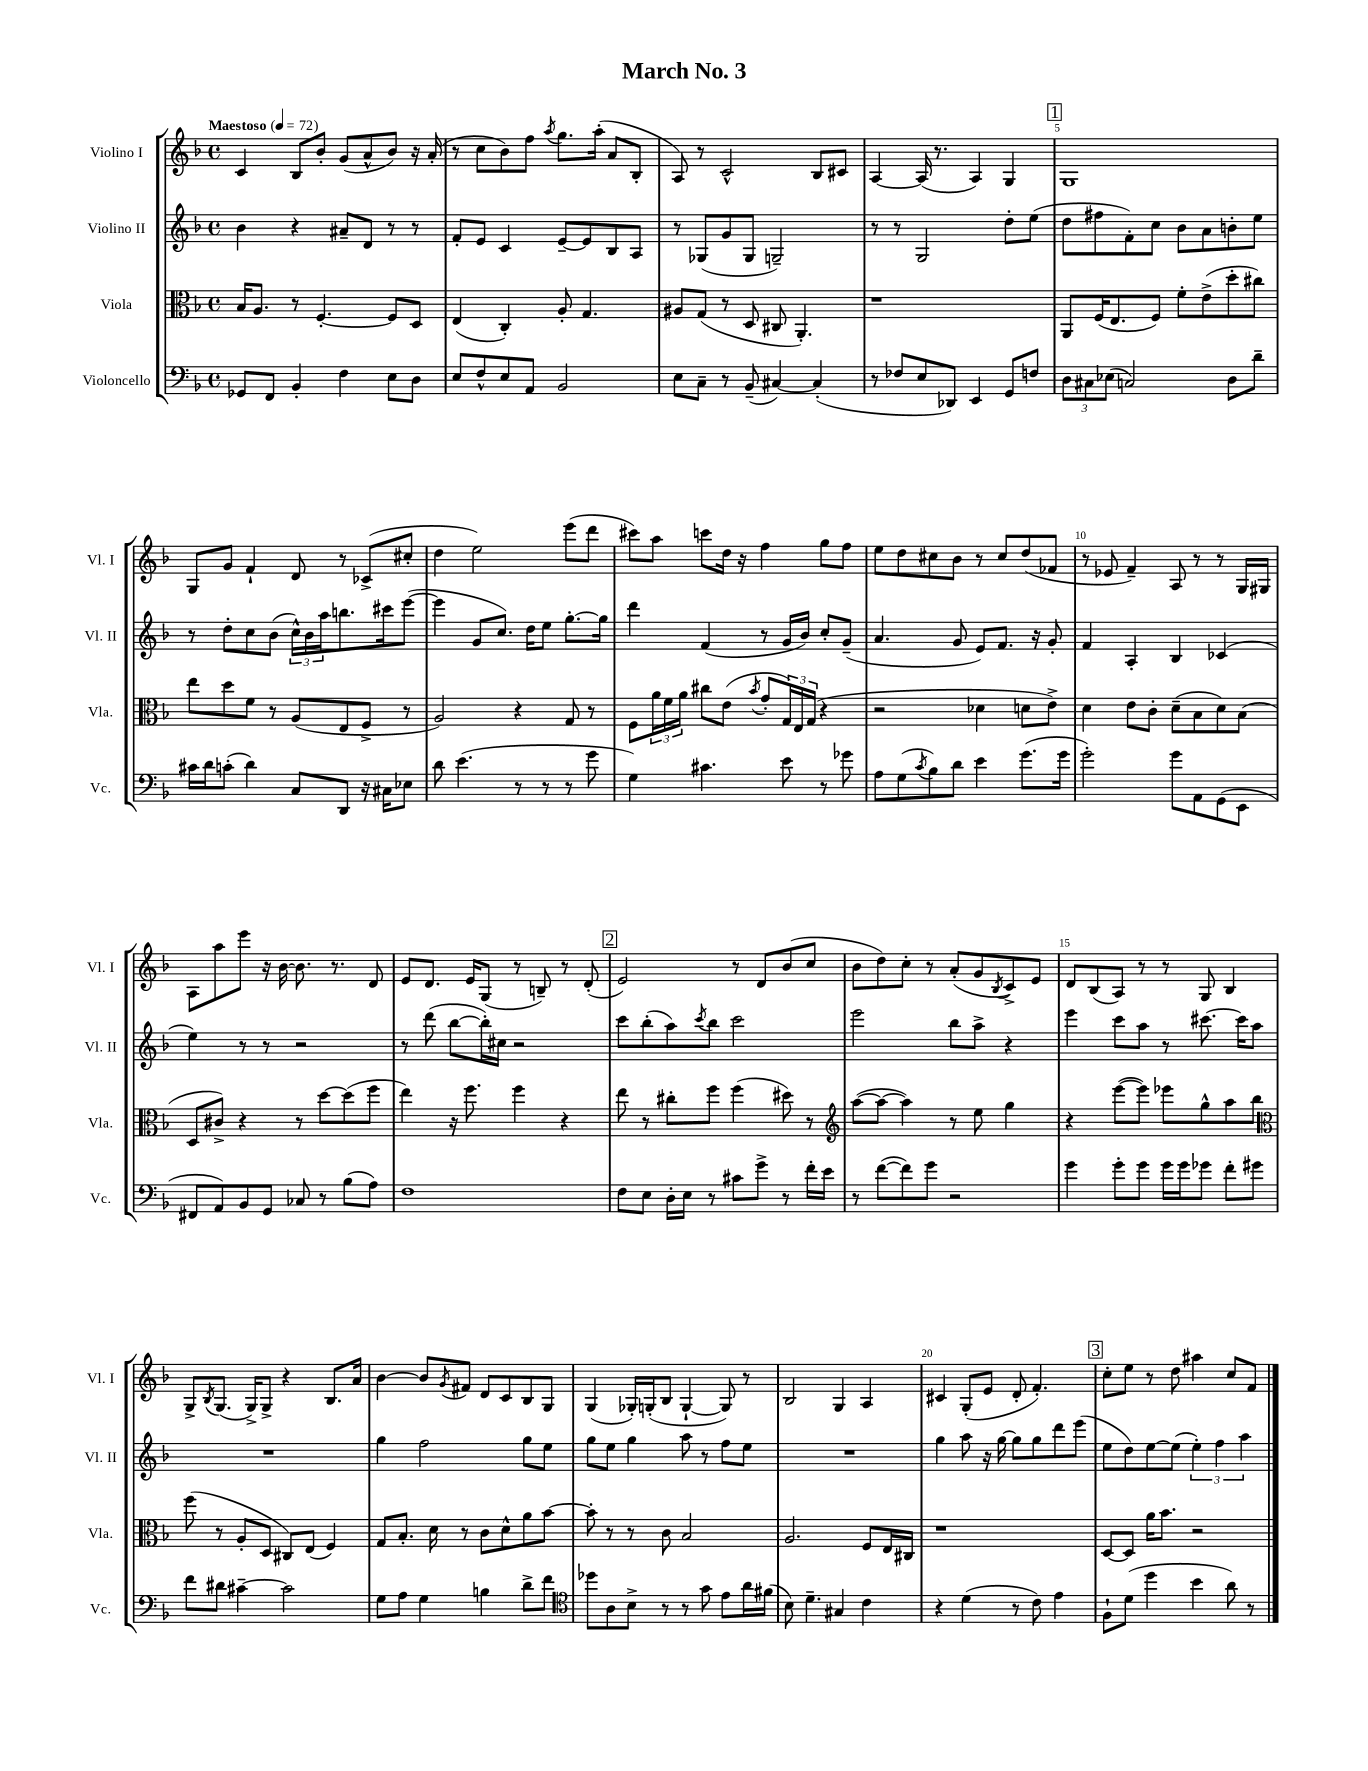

**kern	**kern	**kern	**kern
*part4	*part3	*part2	*part1
*staff4	*staff3	*staff2	*staff1
*I"Violoncello	*I"Viola	*I"Violino II	*I"Violino I
*I'Vc.	*I'Vla.	*I'Vl. II	*I'Vl. I
*clefF4	*clefC3	*clefG2	*clefG2
*k[b-]	*k[b-]	*k[b-]	*k[b-]
*M4/4	*M4/4	*M4/4	*M4/4
*met(c)	*met(c)	*met(c)	*met(c)
*MM72	*MM72	*MM72	*MM72
=1	=1	=1	=1
!	!	!	!LO:TX:a:B:t=Maestoso
8GG-X/L	16B-/KL	4b-\	4c/
.	8.A/J	.	.
8FF/J	.	.	.
4BB-'/	8r	4r	8B-/L
.	[4.F'/	.	8b-'/J
4F\	.	8a#X~/L	(8g/L
.	.	8d/J	8a^^/
8E\L	8F/L]	8r	8b-/J)
8D\J	8D/J	8r	16r
.	.	.	(16a'/
=2	=2	=2	=2
8E/L	(4E/	8f'/L	8r
8F^^/	.	8e/J	8cc\L
8E/	4C'/)	4c/	8b-\)
8AA/J	.	.	8ff\J
.	.	.	8qaa/
2BB-/	8A'/	[8e~/L	8.gg\L
.	4.G/	8e/]	.
.	.	.	(16aa'\Jk
.	.	8B-/	8a/L
.	.	8A/J	8B-'/J
=3	=3	=3	=3
8E\L	8A#X/L	8r	8A/)
8C~\J	(8G/J	(8G-X/L	8r
8r	8r	8g/	2c^^/
(8BB-~/	8D/	8G-/J	.
[4C#X/)	8C#X/	2Gn~/)	.
.	4.AA'/)	.	.
(4C#'/]	.	.	8B-/L
.	.	.	8c#X/J
=4	=4	=4	=4
8r	1r	8r	[4A/
8F-X/L	.	8r	.
8E/	.	2G/	(16A/]
.	.	.	8.r
8DD-X/J)	.	.	.
4EE/	.	.	4A/)
8GG/L	.	8dd'\L	4G/
8Fn/J	.	(8ee\J	.
!!LO:REH:place=s1:t=1
=5	=5	=5	=5
12D\L	8AA/L	8dd\L	1G
12C#X\	.	.	.
.	(16F/K	8ff#X\	.
(12E-X\J	.	.	.
.	8.E/	.	.
2Cn/)	.	8f'\)	.
.	8F/J)	8cc\J	.
.	8f'\L	8b-\L	.
.	(8e^\	8a\	.
8D\L	8dd'\	8bn'\	.
8d~\J	8cc#X\J)	8ee\J	.
!!LO:LB:g=z
=6	=6	=6	=6
16c#X\LL	8ee\L	8r	8G/L
16d\J	.	.	.
(8cn'\J	8dd\	8dd'\L	8g/J
4d\)	8f\J	8cc\	4f`/
.	8r	(8b-\J	.
8C/L	(8A/L	24cc^^\LL)	8d/
.	.	24b-\	.
.	.	24aa\J	.
8DD/J	8E/	8.bbn\	8r
16r	8F^/J	.	(8c-X^/L
16C#X\KL	.	16ccc#X\k	.
8E-X\J	8r	([8eee\J	8cc#X'/J
=7	=7	=7	=7
8d\	2A/)	4eee\]	4dd\
(4.e\	.	.	.
.	.	8g/L	2ee\)
.	.	8.cc/J)	.
8r	4r	.	.
.	.	16dd\KL	.
8r	.	8ee\J	.
8r	8G/	[8.gg'\L	(8eee\L
8g\	8r	.	8ddd\J
.	.	16gg\Jk]	.
=8	=8	=8	=8
4G\)	8F\L	4ddd\	8ccc#X\L)
.	24a\L	.	8aa\J
.	24f\	.	.
.	24a\JJ	.	.
4.c#X\	8cc#X\L	(4f/	8cccn\L
.	(8e\J	.	16dd\Jk
.	.	.	16r
.	8qb-/	.	.
.	8g'/L	8r	4ff\
8e\	24G/L)	16g/LL	.
.	24E/	.	.
.	.	16b-/JJ)	.
.	(24G/JJ	.	.
8r	4r	8cc'/L	8gg\L
8g-X\	.	(8g~/J	8ff\J
=9	=9	=9	=9
8A\L	2r	4.a/	8ee\L
(8G\	.	.	8dd\
8qc/	.	.	.
8B-\)	.	.	8cc#X\
8d\J	.	8g/	8b-\J
4e\	4d-X\	8e/L)	8r
.	.	8.f/J	8cc#/L
(8.g\L	8dn\L	.	(8dd/
.	.	16r	.
.	8e^\J)	8g'/	8f-X/J
16g\Jk	.	.	.
=10	=10	=10	=10
2g'\)	4d\	4f/	8r
.	.	.	8e-X/
.	8e\L	4A'/	4f~/)
.	8c'\J	.	.
8g\L	(8d~\L	4B-/	8A/
8AA\	8B-\	.	8r
(8GG\	8d\)	(4c-X/	8r
8EE\J	(8B-\J	.	16G/LL
.	.	.	16G#X/JJ
!!LO:LB:g=z
=11	=11	=11	=11
8FF#X/L	8D/L	4ee\)	8A\L
8AA/)	8c#X^/J)	.	8aa\
8BB-/	4r	8r	8eee\J
8GG/J	.	8r	16r
.	.	.	[16b-\
8C-X/	8r	2r	8.b-\]
8r	[8dd\L	.	.
.	.	.	8.r
(8B-\L	(8dd\]	.	.
8A\J)	8ff\J	.	8d/
=12	=12	=12	=12
1F	4ee\)	8r	8e/L
.	.	(8ddd\	8.d/J
.	16r	[8bb-\L	.
.	8.ff\	.	16e/KL
.	.	16bb-'\L])	(8G/J
.	.	16cc#X\JJ	.
.	4ff\	2r	8r
.	.	.	8Bn~/)
.	4r	.	8r
.	.	.	(8d'/
!!LO:REH:place=s1:t=2
=13	=13	=13	=13
8F\L	8ee\	8ccc\L	2e/)
8E\J	8r	(8bb-'\	.
16D'\LL	8cc#X'\L	8aa\)	.
16E\JJ	.	.	.
.	.	8qccc/	.
8r	8ff\J	8bb-\J	.
8c#X\L	(4ff\	2ccc\	8r
8g^\J	.	.	8d/L
8r	8dd#X\)	.	(8b-/
16f'\LL	8r	.	8cc/J
16e\JJ	.	.	.
=14	=14	=14	=14
*	*clefG2	*	*
8r	([8aa\L	2eee\	8b-\L
([8f\L	8aa\J_	.	8dd\)
8f\])	4aa\])	.	8cc'\J
8g\J	.	.	8r
2r	8r	8bb-\L	(8a'/L
.	8ee\	8aa^\J	8g/
.	.	.	8qB-/
.	4gg\	4r	8c^/)
.	.	.	8e/J
=15	=15	=15	=15
4g\	4r	4eee\	8d/L
.	.	.	(8B-/
8g'\L	([8eee\L	8ccc\L	8A/J)
8g\J	8eee\J])	8aa\J	8r
16g\LL	8eee-X\L	8r	8r
16g\J	.	.	.
8g-X\J	8gg^^\	[8.ccc#X\	8G/
8f'\L	8aa\	.	4B-/
.	.	16ccc#\KL]	.
8g#X\J	8bb-\J	8aa\J	.
!!LO:LB:g=z
=16	=16	=16	=16
*	*clefC3	*	*
8f\L	(8ff\	1r	8G^/L
.	.	.	8qB-/
8d#X\J	8r	.	(8.G/J
[4c#X~\	8A'/L	.	.
.	.	.	16G^/KL)
.	8D/J	.	8G^/J
2c#\]	8C#X/L)	.	4r
.	(8E/J	.	.
.	4F/)	.	8.B-/L
.	.	.	16a/Jk
=17	=17	=17	=17
8G\L	8G/L	4gg\	[4b-\
8A\J	8.B-'/J	.	.
4G\	.	2ff\	8b-/L]
.	16d\	.	.
.	.	.	8qg/
.	8r	.	8f#X/J
4Bn\	8c\L	.	8d/L
.	8d^^\	.	8c/
8d^\L	8a\	8gg\L	8B-/
8f\J	[8b-\J	8ee\J	8G/J
=18	=18	=18	=18
*clefC4	*	*	*
8dd-X\L	8b-'\]	8gg\L	(4G/
8A\	8r	8ee\J	.
8B-^\J	8r	4gg\	16G-X'/LL)
.	.	.	(16Gn'/J
8r	8c\	.	8B-/J
8r	2B-/	8aa\	[4G`/
8g\	.	8r	.
8e\L	.	8ff\L	8G/])
16a\L	.	8ee\J	8r
(16f#X\JJ	.	.	.
=19	=19	=19	=19
8B-\)	2.A/	1r	2B-/
4.d~\	.	.	.
4G#X/	.	.	4G/
4c\	8F/L	.	4A/
.	16E/L	.	.
.	16C#X/JJ	.	.
=20	=20	=20	=20
4r	1r	4gg\	4c#X/
(4d\	.	8aa\	(8G'/L
.	.	16r	8e/J
.	.	[16gg\	.
8r	.	8gg\L]	8d'/
8c\)	.	8gg\	4.f'/)
4e\	.	8ddd\	.
.	.	(8eee\J	.
!!LO:REH:place=s1:t=3
=21	=21	=21	=21
8F`\L	[8D/L	8ee\L	8cc'\L
(8d\J	8D/J]	8dd\)	8ee\J
4dd\	16a\KL	[8ee\	8r
.	8.b-\J	.	.
.	.	(8ee\J]	8dd\
4b-\	2r	6ee'\)	4aa#X\
.	.	6ff\	.
8a\)	.	.	8cc/L
.	.	6aa\	.
8r	.	.	8f/J
==	==	==	==
*-	*-	*-	*-
